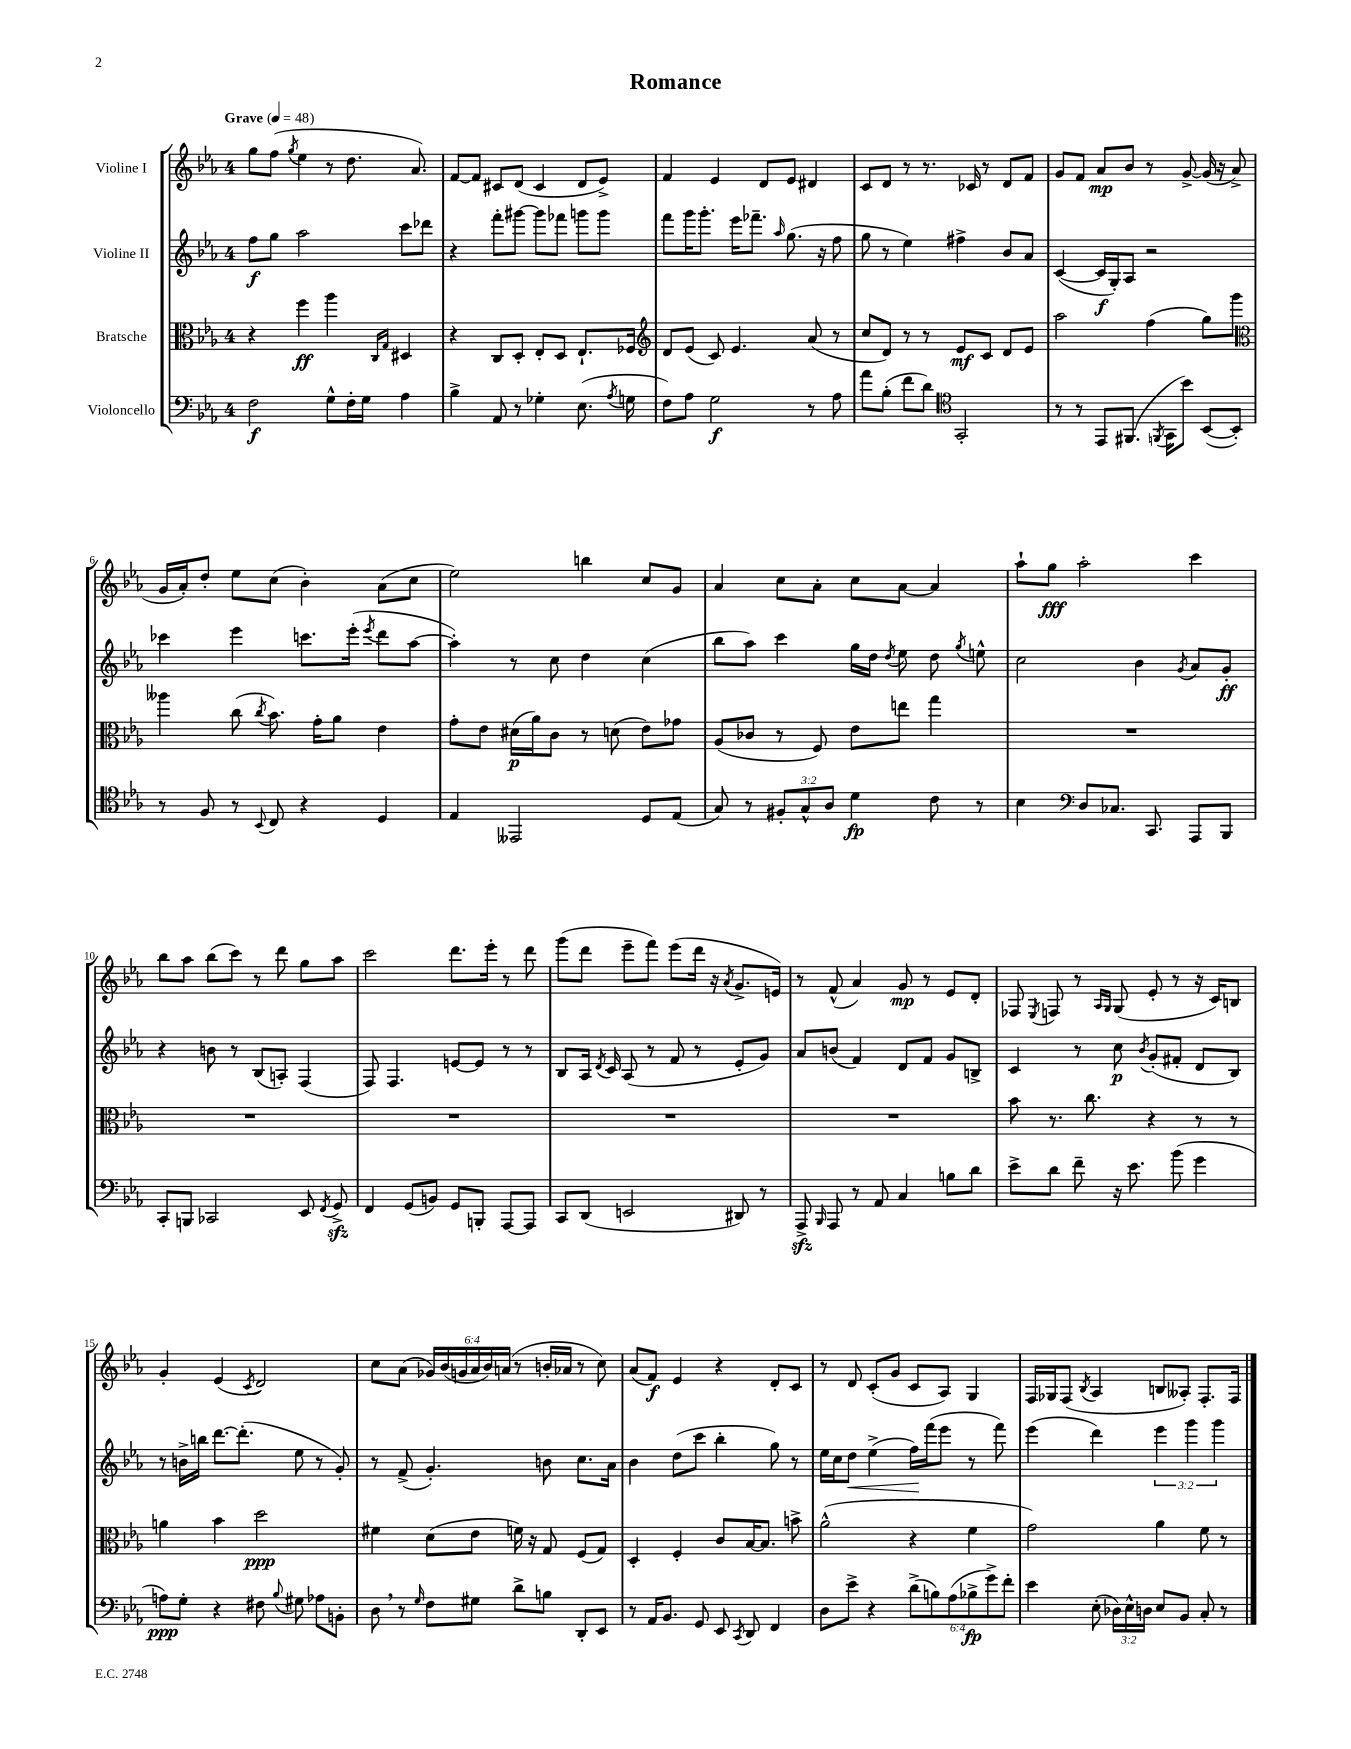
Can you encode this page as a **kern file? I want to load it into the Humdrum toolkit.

**kern	**kern	**kern	**kern
*staff4	*staff3	*staff2	*staff1
*clefF4	*clefC3	*clefG2	*clefG2
*k[b-e-a-]	*k[b-e-a-]	*k[b-e-a-]	*k[b-e-a-]
*M4/4	*M4/4	*M4/4	*M4/4
*MM48	*MM48	*MM48	*MM48
2F	4r	8ff	8gg
.	.	8gg	(8ff
.	.	.	8qgg
.	4ff	2aa-	4ee-
8G^^	4aa-	.	8r
16F'	.	.	8.dd
16G	.	.	.
.	16qqC	.	.
.	16qqG	.	.
4A-	4D#	8ccc	.
.	.	.	8.a-)
.	.	8ddd-	.
=	=	=	=
4B-^	4r	4r	[8f
.	.	.	8f]
8AA-	8C	8fff'	8c#
8r	8D'	[8ggg#	(8d
4G-'	8E-'	8ggg#]	4c#
.	8D	8fff-	.
(8.E-	8.E-`	8ggg	8d
.	.	8ggg	8e-^)
8qA-	.	.	.
16G	16F-	.	.
=	=	=	=
*	*clefG2	*	*
8F)	8d	8fff	4f
8A-	(8e-	16ggg	.
.	.	8.ggg'	.
2G	8c)	.	4e-
.	4.e-	16eee-	.
.	.	8.fff-~	.
.	.	.	8d
.	.	16qqaa-	.
.	.	(8.gg	8e-
8r	(8a-	.	4d#
.	.	16r	.
8A-	8r	8ff	.
=	=	=	=
8a-	8cc	8gg	8c
(8B-'	8d)	8r	8d
8f	8r	4ee-)	8r
8d)	8r	.	8.r
*clefC4	*	*	*
2GG'	8e-	4ff#^	.
.	.	.	16c-
.	8c	.	8r
.	8d	8b-	8d
.	8e-	8a-	8f
=	=	=	=
8r	2aa-	([4c	8g
8r	.	.	8f
8EE-	.	16c]	8a-
.	.	16G')	.
(8.FF#	.	8A-	8b-
.	(4ff	2r	8r
8qFF	.	.	.
16GG	.	.	.
8b-)	.	.	[8g^
([8BB-	8gg)	.	(16g]
.	.	.	16r
8BB-'])	8ggg	.	8a-^
=	=	=	=
*	*clefC3	*	*
8r	4aa--	4ccc-	16g
.	.	.	16a-')
8F	.	.	8dd'
8r	(8cc	4eee-	8ee-
8qqBB-	8qcc	.	.
8C	8.b-)	.	(8cc
4r	.	8.ccc	4b-')
.	16g'	.	.
.	8a-	.	.
.	.	(16eee-'	.
.	.	8qeee-	.
4D	4e-	8ddd	(8a-
.	.	[8aa-	8cc
=	=	=	=
4E-	8g'	4aa-'])	2ee-)
.	8e-	.	.
2EE--	(16d#	8r	.
.	16a-)	.	.
.	8c	8cc	.
.	8r	4dd	4bb
.	(8d	.	.
8D	8e-)	(4cc	8cc
(8E-	8g-	.	8g
=	=	=	=
8G)	(8A-	8bb-	4a-
8r	8c-	8aa-)	.
12F#'	8r	4ccc	8cc
12G^^	.	.	.
.	8F)	.	8a-'
12A-	.	.	.
4d	8e-	16gg	8cc
.	.	16dd	.
.	.	8qdd	.
.	8ee	8ee-	[8a-
8c	4gg	8dd	4a-]
.	.	8qgg	.
8r	.	8ee^^	.
=	=	=	=
4B-	1r	2cc	8aa-`
.	.	.	8gg
*clefF4	*	*	*
8D	.	.	2aa-'
8.C-	.	.	.
.	.	4b-	.
8.CC	.	.	.
.	.	8qg	.
8AAA-	.	8a-	4ccc
8BBB-	.	8g'	.
=	=	=	=
8CC'	1r	4r	8bb-
8BBB	.	.	8aa-
2CC-	.	8b	(8bb-
.	.	8r	8ccc)
.	.	(8B-	8r
.	.	8A')	8ddd
8EE-	.	(4F	8gg
8qFF	.	.	.
8GG^	.	.	8aa-
=	=	=	=
4FF	1r	8F)	2ccc
.	.	4.F	.
(8GG	.	.	.
8BB)	.	.	.
8GG	.	[8e	8.ddd
8BBB'	.	8e]	.
.	.	.	16eee-'
[8AAA-	.	8r	8r
8AAA-]	.	8r	8ddd
=	=	=	=
8CC	1r	8B-	(8ggg
(8DD	.	16A-	8ddd
.	.	8qd	.
.	.	16c	.
2EE	.	(8A-	8eee-~
.	.	8r	8fff)
.	.	8f	(8eee-
.	.	8r	16ddd
.	.	.	16r
.	.	.	8qa-
8DD#)	.	8e-'	8.g^
8r	.	8g)	.
.	.	.	16e)
=	=	=	=
8AAA-^	1r	8a-	8r
16qqBBB-	.	.	.
8AAA-	.	(8b	(8f^^
8r	.	4f)	4a-)
8AA-	.	.	.
4C	.	8d	8g
.	.	8f	8r
8B	.	8g	8e-
8d	.	8B^	8d'
=	=	=	=
8e-^	8b-	4c	8F-
.	.	.	8qE-
8d	8.r	.	8F
8f~	.	8r	8r
.	8.cc	.	.
.	.	.	16qqA-
.	.	.	16qqG
16r	.	8cc	(8G
8.e-	.	.	.
.	.	8qb-	.
.	4r	(8g'	8e-'
(8b-	.	8f#'	8r
4g	8r	8d	16r
.	.	.	16c)
.	8r	8B-)	8B
=	=	=	=
8A)	4a	8r	4g'
8G'	.	16b^	.
.	.	16bb	.
4r	4b-	[8.ddd	(4e-
.	.	(8.ddd']	.
.	.	.	8qc
8F#	2dd	.	2d)
8qqB-	.	.	.
8G#	.	8ee-	.
8A-	.	8r	.
8BB'	.	8g')	.
=	=	=	=
8D	4f#	8r	8cc
8r	.	(8f^	(8a-
16qqG	.	.	.
8F	(8d	4.g')	24g-)
.	.	.	(24b-
.	.	.	24g
8G#	8e-	.	24a-
.	.	.	24b-)
.	.	.	(24a
8d^	16f)	.	8r
.	16r	.	.
8B	8G	8b	16b'
.	.	.	16a-
8DD'	(8F	8.cc	8r
8EE-	8G)	.	8cc)
.	.	16a-	.
=	=	=	=
8r	4D'	4b-	(8a-
16AA-	.	.	8f)
8.BB-	.	.	.
.	4F'	(8dd	4e-
8GG	.	8ccc	.
8EE-	8c	4bb-'	4r
8qCC	.	.	.
8DD	[16B-	.	.
.	8.B-]	.	.
4FF	.	8gg)	8d'
.	8b^	8r	8c
=	=	=	=
8D	(2a-^^	16ee-	8r
.	.	16cc	.
8e-^	.	8dd	8d
4r	.	(4ee-^	(8c'
.	.	.	8g
(12d^	4r	16ff)	8c
.	.	(16fff	.
12B)	.	.	.
.	.	8eee-	8A-)
(12A-	.	.	.
12B-^	4f	8r	4G
12g^)	.	.	.
.	.	8fff)	.
12f'	.	.	.
=	=	=	=
4e-	2g)	(4eee-	16F
.	.	.	16G-
.	.	.	(8F
.	.	.	8qB-
(8E-'	.	4ddd)	4A-
24D-)	.	.	.
24E-^^	.	.	.
24D	.	.	.
8E-	4a-	6eee-	8B
8BB-	.	.	8A--')
.	.	6ggg	.
8C'	8f	.	8.F'
.	.	6ggg	.
8r	8r	.	.
.	.	.	16F
==	==	==	==
*-	*-	*-	*-
